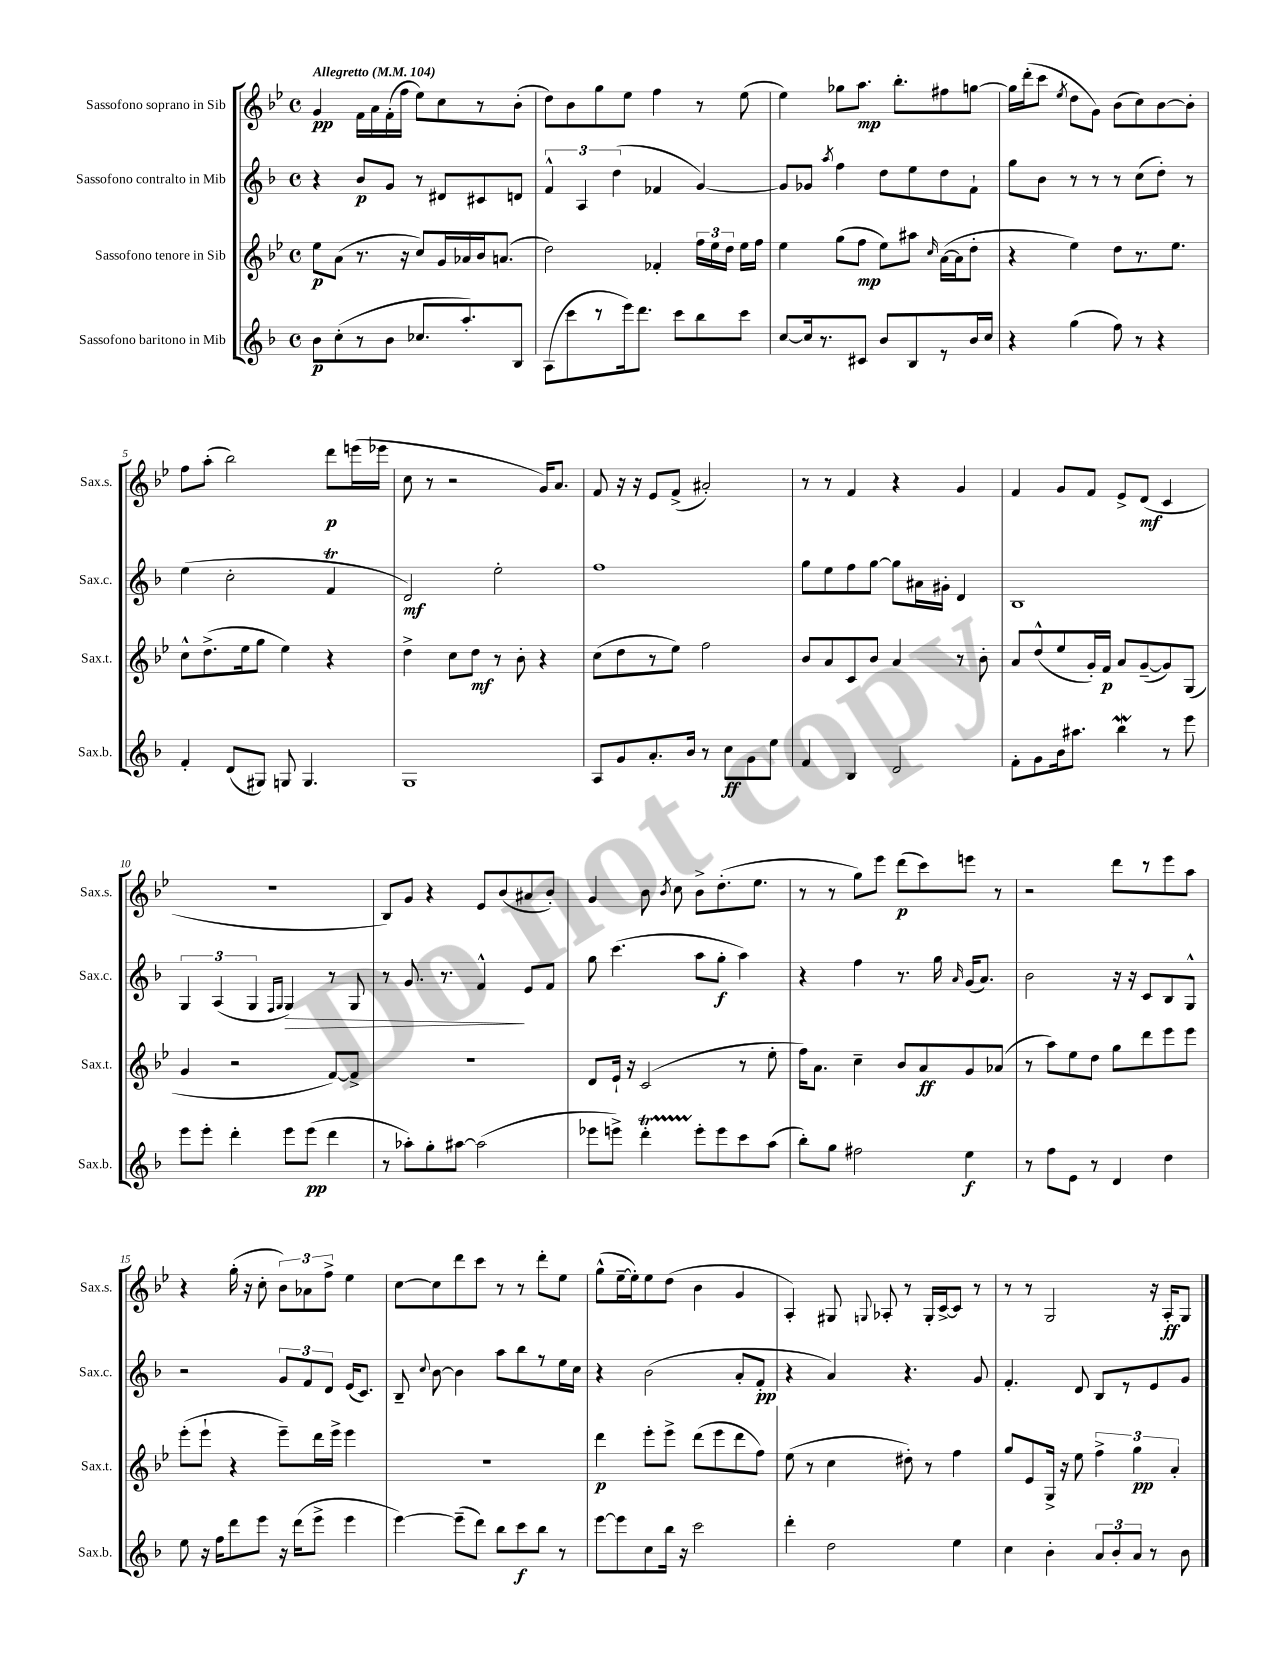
<<
\new StaffGroup <<
\new Staff = "s0" \with { instrumentName = "Sassofono soprano in Sib" shortInstrumentName = "Sax.s." } {
    \clef treble \key bes \major \defaultTimeSignature \time 4/4 \tempo "Allegretto" 4 = 104
    \autoBeamOff g'4\pp f'16[ a'16 f'16-.( f''16] ees''8[) c''8 r8 bes'8]-.( |
    d''8[) bes'8 g''8 ees''8] f''4 r8 ees''8( |
    ees''4) ges''8[ a''8.]\mp bes''8.[-. fis''8 g''8]~ |
    g''16[ d'''16-.( c'''8] \acciaccatura { ees''8 } d''8[ g'8]) bes'8[( c''8) bes'8~ bes'8]-. |
    f''8[ a''8]-.( bes''2) d'''8[\p e'''16( ees'''16] |
    c''8 r8 r2 g'16[) a'8.] |
    f'8 r16 r16 ees'8[ f'8]->( ais'2-.) |
    r8 r8 f'4 r4 g'4 |
    f'4 g'8[ f'8] ees'8[-> d'8]\mf( c'4 |
    R1 |
    bes8[) g'8] r4 ees'8[ bes'8( ais'8 bes'8]-.) |
    g'4 bes'8 \acciaccatura { bes'8 } c''8 bes'8[-> d''8.-.( ees''8.] |
    r8 r8 g''8[) ees'''8] d'''8[\p( c'''8) e'''8] r8 |
    r2 d'''8[ r8 ees'''8 a''8] |
    r4 g''16-.( r16 c''8-. \tuplet 3/2 { bes'8[) aes'8 f''8]-> } ees''4 |
    c''8[~ c''8 d'''8 c'''8] r8 r8 d'''8[-. ees''8] |
    g''8[-^( ees''16~-- ees''16-.) ees''8 d''8]( bes'4 g'4 |
    a4-.) gis8 \appoggiatura { g8 } aes8-. r8 g16[-. c'16~-> c'8] r8 |
    r8 r8 g2 r16 a16[-.\ff g8] \bar "|." |
}
\new Staff = "s1" \with { instrumentName = "Sassofono contralto in Mib" shortInstrumentName = "Sax.c." } {
    \clef treble \key f \major \defaultTimeSignature \time 4/4
    \autoBeamOff r4 bes'8[\p g'8] r8 dis'8[ cis'8 d'8] |
    \tuplet 3/2 { f'4-^ a4 d''4( } fes'4 g'4~) |
    g'8[ ges'8] \acciaccatura { a''8 } f''4 d''8[ e''8 d''8 f'8]-! |
    g''8[ bes'8] r8 r8 r8 c''8[( d''8]-.) r8 |
    e''4( c''2-. f'4\trill |
    d'2\mf) e''2-. |
    f''1 |
    g''8[ e''8 f''8 g''8]~ g''8[ ais'16 gis'16]-. d'4 |
    bes1 |
    \tuplet 3/2 { g4 a4( g4 } \grace { f16[ g16] } g4\>) r8 g8 |
    r8 g'8. r8. f'4-^\! e'8[ f'8] |
    g''8 c'''4.( a''8[ g''8]-.\f a''4) |
    r4 f''4 r8. g''16 \grace { a'16 } g'16[( a'8.]) |
    bes'2 r16 r16 c'8[ bes8 g8]-^ |
    r2 \tuplet 3/2 { g'8[ f'8 d'8] } e'16[( c'8.]) |
    bes8-- \appoggiatura { c''8 } bes'8~ bes'4 a''8[ bes''8 r8 e''16 c''16] |
    r4 bes'2( a'8[-. f'8]-.\pp |
    r4 a'4) r4. g'8 |
    f'4.-. d'8 bes8[ r8 e'8 g'8] \bar "|." |
}
\new Staff = "s2" \with { instrumentName = "Sassofono tenore in Sib" shortInstrumentName = "Sax.t." } {
    \clef treble \key bes \major \defaultTimeSignature \time 4/4
    \autoBeamOff ees''8[\p a'8]( r8. r16 c''8[) g'16 aes'16 bes'16 a'8.]( |
    d''2) fes'4-. \tuplet 3/2 { f''16[ ees''16 d''16] } ees''16[ f''16] |
    ees''4 g''8[( f''8]\mp ees''8[) ais''8] \grace { c''16 } a'16[~( a'16 d''8]-. |
    r4 ees''4) d''8[ r8. ees''8.] |
    c''8[-^ d''8.->( ees''16 g''8] ees''4) r4 |
    d''4-> c''8[ d''8]\mf r8 bes'8-. r4 |
    c''8[( d''8 r8 ees''8]) f''2 |
    bes'8[ a'8 c'8 bes'8] a'4 r8 bes'8-. |
    a'8[ d''8-^( ees''8 g'16-.) f'16]\p a'8[ g'8~--( g'8) g8]( |
    g'4 r2 f'8[~) f'8]-> |
    R1 |
    d'8[ ees'16]-! r16 c'2( r8 ees''8-. |
    f''16[) a'8.] c''4-- bes'8[ a'8\ff g'8 aes'8]( |
    r8 a''8[) ees''8 d''8] g''8[ d'''8 ees'''8 ees'''8] |
    ees'''8[-.( ees'''8]-! r4 ees'''8[--) d'''16 ees'''16]-> ees'''4 |
    R1 |
    d'''4\p ees'''8[-. ees'''8]-> d'''8[( ees'''8 d'''8 f''8]) |
    ees''8( r8 c''4 dis''8-.) r8 f''4 |
    g''8[ ees'8 g16]-> r16 ees''8 \tuplet 3/2 { f''4-> g''4\pp a'4-. } \bar "|." |
}
\new Staff = "s3" \with { instrumentName = "Sassofono baritono in Mib" shortInstrumentName = "Sax.b." } {
    \clef treble \key f \major \defaultTimeSignature \time 4/4
    \autoBeamOff bes'8[\p c''8-.( r8 bes'8] ces''8.[ a''8.-.) bes8] |
    a8[( c'''8 r8 e'''16) d'''8.] c'''8[ bes''8 c'''8] |
    c''8[~ c''16 r8. cis'8] bes'8[ bes8 r8 bes'16 c''16] |
    r4 g''4( f''8) r8 r4 |
    f'4-. d'8[( gis8]) g8 g4. |
    g1 |
    a8[ g'8 a'8.-. bes'16] r8 c''8[\ff g'8 e''8] |
    f'4 bes4 d'2 |
    f'8[-. g'8 bes'16 ais''8.] bes''4\mordent r8 e'''8 |
    e'''8[ e'''8]-. d'''4-. e'''8[ e'''8]\pp( d'''4 |
    r8 aes''8[-.) g''8-. ais''8]~ ais''2( |
    ees'''8[ e'''8]->) d'''4-.\startTrillSpan e'''8[-.\stopTrillSpan e'''8 c'''8 a''8]( |
    bes''8[-.) g''8] fis''2 e''4\f |
    r8 f''8[ e'8] r8 d'4 d''4 |
    e''8 r16 f''16[ d'''8 e'''8] r16 d'''16[( e'''8]-> e'''4 |
    e'''4~) e'''8[--( d'''8]) bes''8[ c'''8\f bes''8] r8 |
    e'''8[~ e'''8 c''8 bes''16] r16 c'''2 |
    d'''4-. d''2 e''4 |
    c''4 bes'4-. \tuplet 3/2 { a'8[ bes'8-. a'8] } r8 bes'8 \bar "|." |
}
>>
>>
